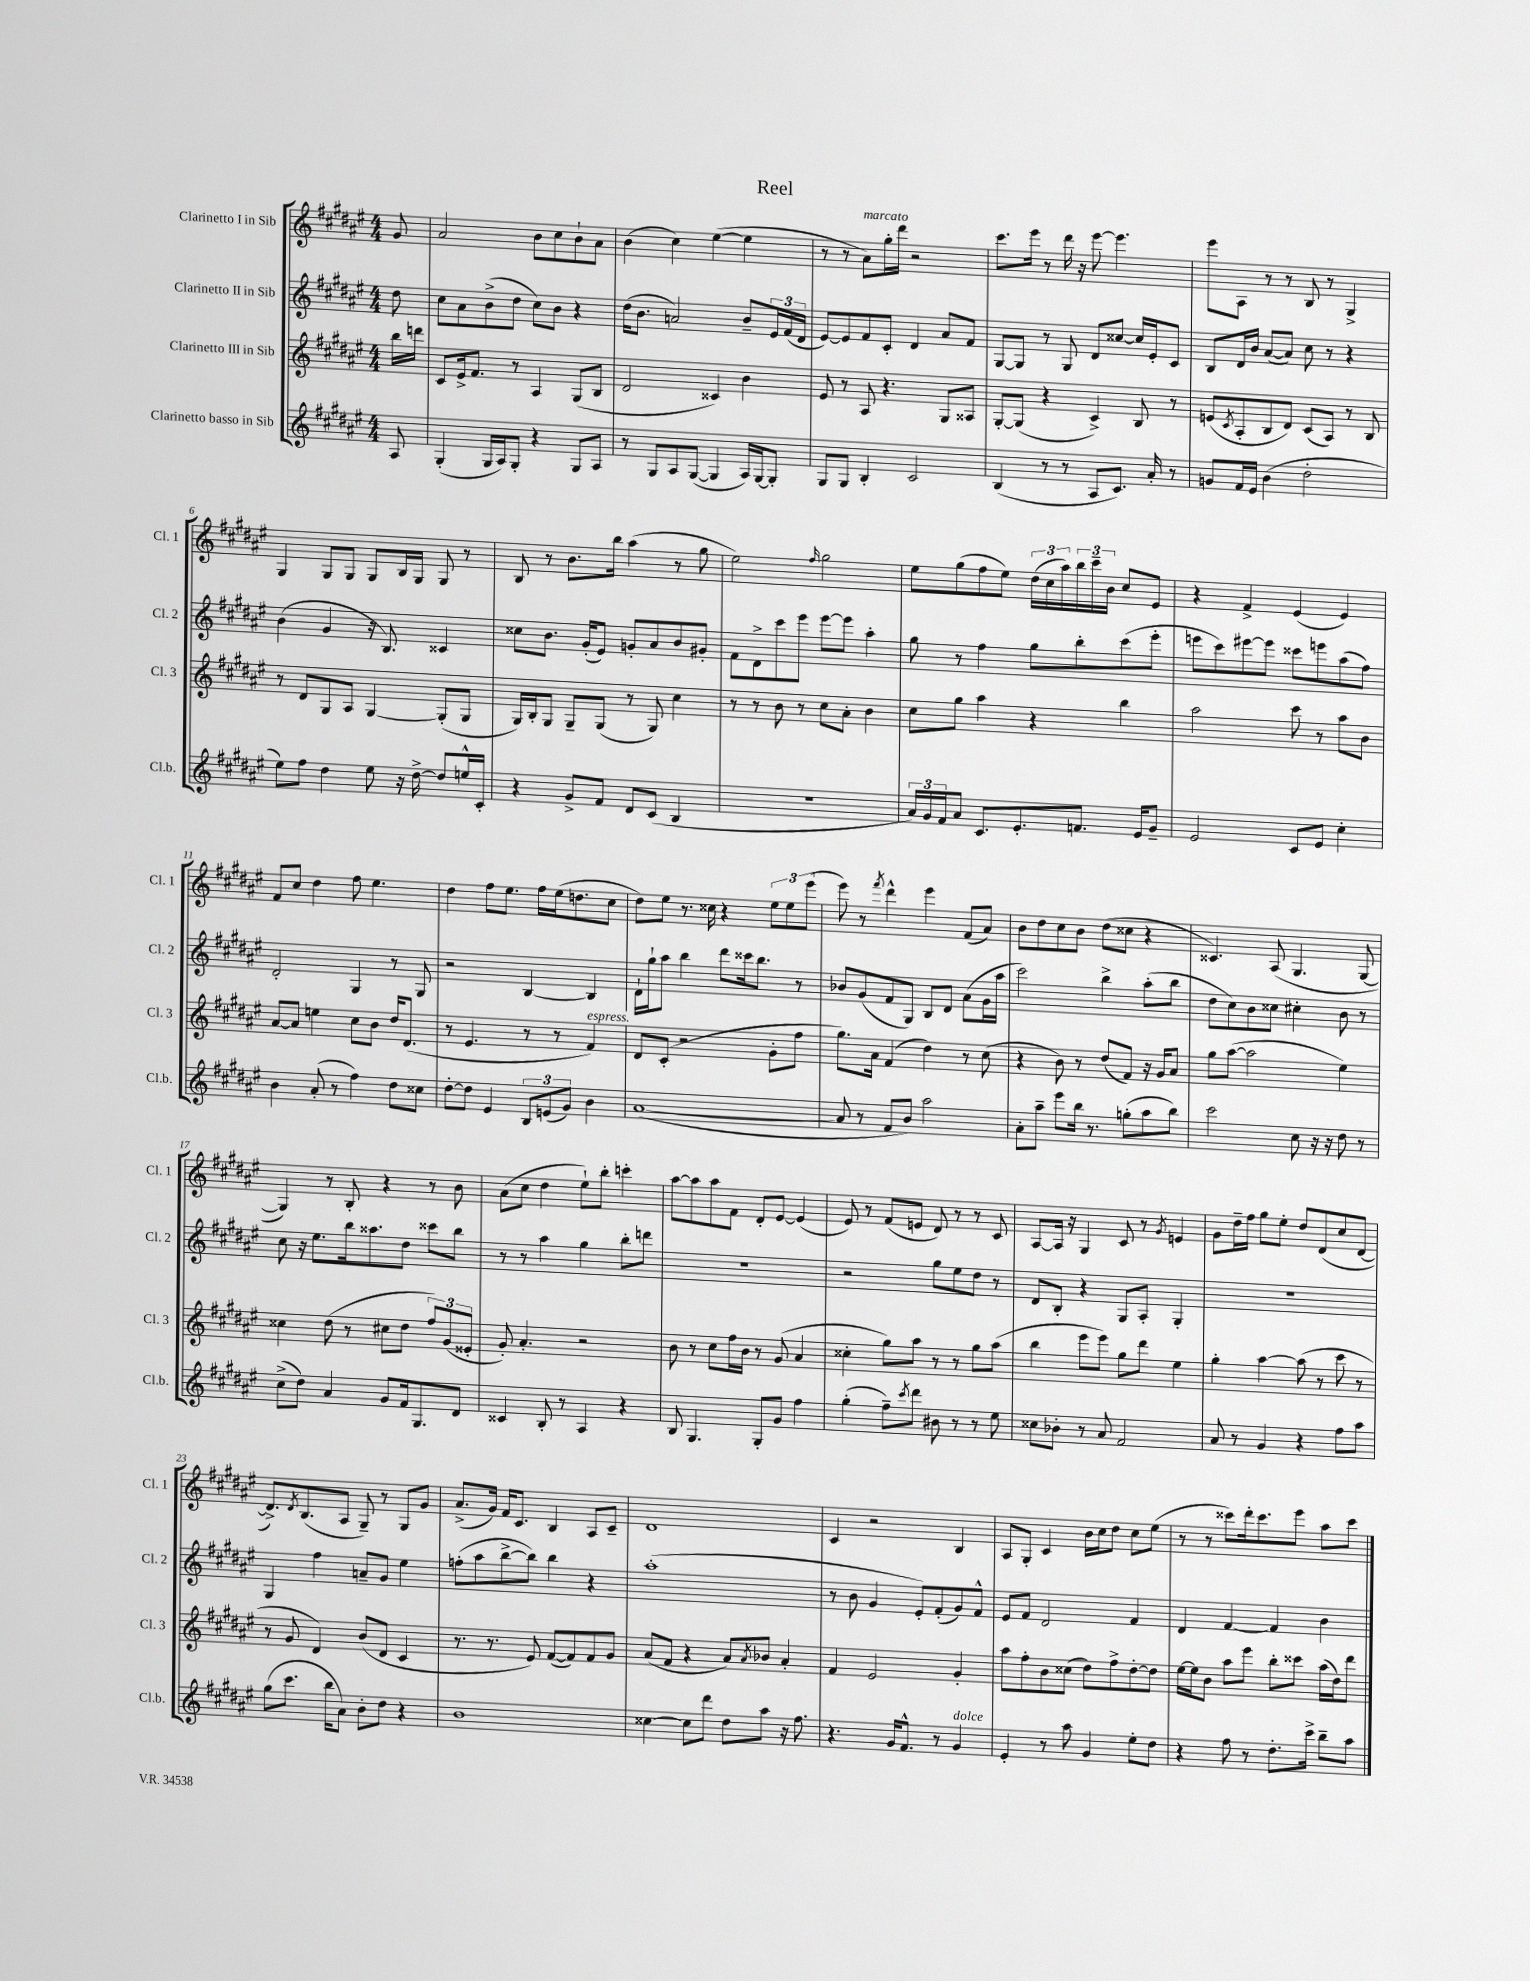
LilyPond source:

\header { title = "Reel" }
<<
\new StaffGroup <<
\new Staff = "s0" \with { instrumentName = "Clarinetto I in Sib" shortInstrumentName = "Cl. 1" } {
    \clef treble \key fis \major \numericTimeSignature \time 4/4 \partial 8
    gis'8 |
    ais'2 b'8 cis''8 b'8-! ais'8 |
    b'4( cis''4) eis''4~( eis''4 |
    r8 r8 ais'8^\markup { \italic "marcato" }) gis''16-. dis'''16 r2 |
    cis'''8. eis'''16 r8 dis'''16 r16 eis'''8~ eis'''4. |
    eis'''8 ais8 r8 r8 b8 r8 gis4-> |
    gis4 gis8 gis8 gis8 b16 gis16 gis8 r8 |
    b8 r8 b'8. b''16 ais''4( r8 gis''8 |
    eis''2) \grace { fis''16 } gis''2 |
    eis''8 gis''8( fis''8 eis''8) \tuplet 3/2 { dis''16( cis''16 ais''16) } \tuplet 3/2 { b''16 cis'''16-- b'16 } cis''8 eis'8 |
    r4 fis'4-> eis'4( eis'4) |
    fis'8 cis''8 dis''4 fis''8 eis''4. |
    dis''4 fis''8 eis''8. fis''16 eis''16( d''8. cis''8 |
    dis''8) eis''8 r8. cisis''16 r4 \tuplet 3/2 { eis''8 eis''8 eis'''8( } |
    eis'''8) r8 \acciaccatura { fis'''8 } dis'''4-^ eis'''4 fis'8( ais'8) |
    b'8 dis''8 cis''8 b'8 dis''8( cisis''8 r4 |
    cisis'4.) ais8( gis4. gis8~ |
    gis4) r8 b8-. r4 r8 b'8 |
    ais'8( cis''8 dis''4 eis''8-!) b''8-. c'''4-. |
    ais''8~ ais''8 ais''8 fis'8 dis'8-. eis'8~ eis'4( |
    eis'8) r8 fis'8( e'8 dis'8) r8 r8 cis'8 |
    ais8~ ais16 r16 gis4 cis'8 r8 \acciaccatura { gis'8 } e'4 |
    gis'8 dis''16-- fis''16 gis''8 eis''8-. dis''8 dis'8( cis''8 dis'8~ |
    dis'8.->) \acciaccatura { dis'8 } b8.( ais8 gis8--) r8 gis8 gis'8 |
    ais'8.->( gis'16) fis'16 cis'8. b4 ais8 cis'8-- |
    dis'1 |
    cis'4 r2 b4 |
    ais8 gis8-. cis'4 b'16 cis''16 dis''8 cis''8 eis''8( |
    r8 r8 cisis'''8) dis'''16-. cisis'''8. eis'''8 ais''8 cisis'''8 \bar "|." |
}
\new Staff = "s1" \with { instrumentName = "Clarinetto II in Sib" shortInstrumentName = "Cl. 2" } {
    \clef treble \key fis \major \numericTimeSignature \time 4/4 \partial 8
    dis''8 |
    cis''8 ais'8 b'8->( dis''8 cis''8) b'8 r4 |
    dis''16( b'8. a'2) b'8-- \tuplet 3/2 { eis'16 fis'16( dis'16 } |
    eis'8~) eis'8 fis'8 cis'8-. dis'4 ais'8 fis'8 |
    gis8~ gis8 r8 gis8 dis'8 cisis''8~ cisis''16 eis'16-. cis'8 |
    b8 dis'16 b'16 ais'8~( ais'8) cis''8 r8 r4 |
    b'4( gis'4 r16 b8.) cisis'4 |
    cisis''8 b'8. gis'16-.( eis'8) g'8-. ais'8 b'8 gis'8-. |
    fis'8 dis'8-> cis'''8 eis'''8 eis'''8~ eis'''8 ais''4-. |
    gis''8 r8 fis''4 gis''8 b''8-. cis'''8( eis'''8-. |
    e'''8 cis'''8) eis'''8~ eis'''8 cisis'''8 e'''8 ais''8( fis''8) |
    dis'2-. gis4 r8 gis8 |
    r2 b4~ b4 |
    dis'16-! gis''16-! ais''8 b''4 dis'''8 cisis'''16 b''8. r8 |
    bes'8 gis'8( fis'8 gis8) b8 dis'8 ais'8( gis'16 ais''16 |
    cis'''2) b''4-> ais''8-.( b''8 |
    dis''8 cis''8) b'8 cisis''8 cis''4-. b'8 r8 |
    cis''8 r16 eis''8. b''16 aisis''8. dis''8 cisis'''8 b''8 |
    r8 r8 ais''4 gis''4 b''8-. d'''8 |
    R1 |
    r2 gis''8 eis''8 dis''8 r8 |
    dis'8 b8-. r4 gis8 ais8-. gis4-. |
    R1 |
    gis4 fis''4 a'8-- gis'8 eis''4 |
    f''8-.( ais''8 b''8~-> b''8) b''4 r4 |
    ais''1-.( |
    r8 b'8 gis'4 eis'8-.) fis'8-.( gis'8) fis'8-^ |
    eis'8 fis'8 dis'2 fis'4 |
    dis'4 fis'4~ fis'4 b'4 \bar "|." |
}
\new Staff = "s2" \with { instrumentName = "Clarinetto III in Sib" shortInstrumentName = "Cl. 3" } {
    \clef treble \key fis \major \numericTimeSignature \time 4/4 \partial 8
    b''16 d'''16 |
    cis'8 eis'16-> fis'8. r8 ais4 gis8( b8 |
    dis'2 cisis'4) b'4 |
    eis'8 r8 ais8 r4. gis8 aisis8 |
    gis8~-. gis8( r4 cis'4->) b8 r8 |
    e'8( \acciaccatura { cis'8 } ais8-. b8 dis'8) cis'8( ais8) r8 b8 |
    r8 dis'8 gis8 ais8 gis4~ gis8-.( gis8 |
    gis16) b16-. gis8 gis8-- gis8( r8 gis8) cis''4 |
    r8 r8 b'8 r8 cis''8 ais'8-. b'4 |
    cis''8 gis''8 ais''4 r4 b''4 |
    ais''2 cis'''8 r8 ais''8 b'8 |
    ais'8~ ais'8 e''4 cis''8 b'8 dis''16 dis'8.( |
    r8 eis'4. r8 r8 fis'4^\markup { \italic "espress." }) |
    dis'8 cis'8-.( r2 gis'8-. fis''8 |
    gis''8.) ais'16 fis'4( dis''4) r8 cis''8( |
    r4 b'8) r8 dis''8( fis'8) r16 gis'16 ais'8 |
    gis''8 ais''8~( ais''2 eis''4) |
    cisis''4 dis''8( r8 cis''8 dis''8 \tuplet 3/2 { fis''8) gis'8( eisis'8-. } |
    gis'8-.) ais'4.-. r2 |
    b'8 r8 cis''8 fis''16 b'16 r8 gis'8( ais'4 |
    cisis''4-. gis''8) ais''8 r8 r8 gis''8 ais''8( |
    b''4 eis'''8 eis'''8) gis''8 dis'''8 eis''4 |
    gis''4-. ais''4~ ais''8( r8 cis'''8 r8 |
    r8 gis'8 dis'4) b'8( dis'8 cis'4 |
    r8. r8. eis'8) fis'8~( fis'8) fis'8 gis'8 |
    ais'8( fis'8 r4 ais'8) \acciaccatura { ais'8 } bes'8 ais'4-. |
    fis'4 eis'2 gis'4-. |
    ais''8 fis''8-. b'8 cisis''8( dis''8) fis''8-> dis''8~-. dis''8 |
    eis''16~ eis''16 b'8 ais''8 eis'''8 b''8-. cisis'''8 ais''16( dis''16) dis'''8 \bar "|." |
}
\new Staff = "s3" \with { instrumentName = "Clarinetto basso in Sib" shortInstrumentName = "Cl.b." } {
    \clef treble \key fis \major \numericTimeSignature \time 4/4 \partial 8
    ais8 |
    gis4-.( gis16 ais16) gis8-. r4 gis8 ais8 |
    r8 gis8 ais8 gis8~( gis4 ais16) gis16~ gis8-. |
    gis8 gis8 b4-. cis'2 |
    b4( r8 r8 ais8 cis'8.) ais'16-. r8 |
    g'8 fis'16 eis'16 b'4( dis''2-. |
    eis''8) fis''8 dis''4 eis''8 r16 dis''16~-> dis''8 e''16-^ cis'16-. |
    r4 gis'8-> fis'8 dis'8 cis'8( b4 |
    r1 |
    \tuplet 3/2 { ais'16) gis'16 fis'16 } ais'8 cis'8. eis'8.-. f'8. eis'16 gis'8-- |
    eis'2 cis'8 eis'8 cis''4-. |
    b'4 ais'8-.( r8 fis''4) dis''8 cisis''8 |
    dis''8~-. dis''8 eis'4 \tuplet 3/2 { b8 e'8( gis'8) } b'4 |
    ais'1~( |
    ais'8 r8 fis'8 b'8) ais''2 |
    ais'8-. ais''8-- eis'''8 b''16 r8. g''8-.( ais''8 b''8) |
    cis'''2 cis''8 r16 r16 dis''8 r8 |
    cis''8->( dis''8) ais'4 gis'8 fis'16 gis8. dis'8 |
    cisis'4 b8-. r8 ais4 r4 |
    b8 gis4. gis8-. gis'8 fis''4 |
    gis''4-.( fis''8--) \acciaccatura { cis'''8 } dis'''8 bis'8 r8 r8 eis''8 |
    cisis''8 bes'8-. r8 ais'8 fis'2 |
    ais'8 r8 gis'4 r4 fis''8 ais''8 |
    gis''8( cis'''8. b''16 ais'8) b'8-. dis''8 r4 |
    b'1 |
    cisis''4~ cisis''8 dis'''8 dis''8 ais''8 r16 fis''8. |
    r4. gis'16 fis'8.-^ r8 gis'4^\markup { \italic "dolce" } |
    eis'4-. r8 ais''8 gis'4 eis''8-. dis''8 |
    r4 fis''8 r8 dis''8.-. cis'''16-> b''8-- ais''8 \bar "|." |
}
>>
>>
